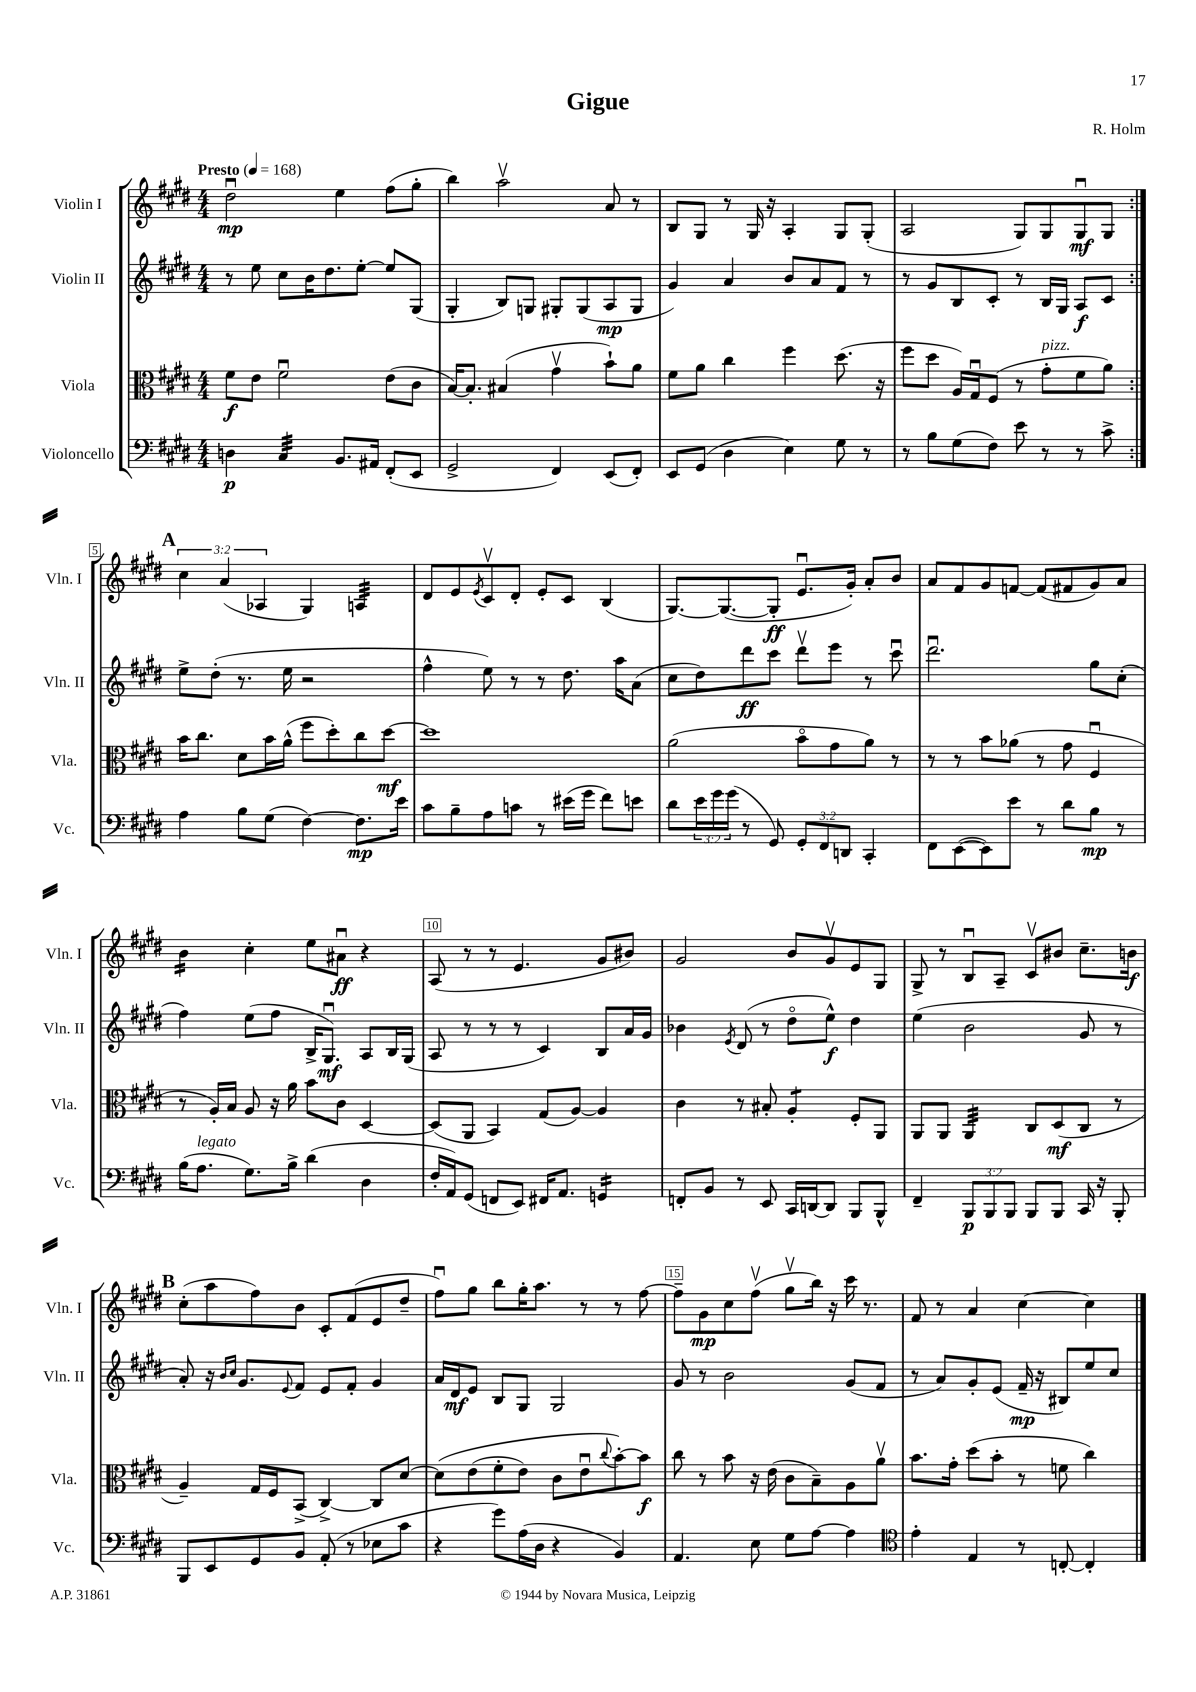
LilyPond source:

\header { title = "Gigue" composer = "R. Holm" }
<<
\new StaffGroup <<
\new Staff = "s0" \with { instrumentName = "Violin I" shortInstrumentName = "Vln. I" } {
    \clef treble \key e \major \numericTimeSignature \time 4/4 \override Staff.TupletNumber.text = #tuplet-number::calc-fraction-text \tempo "Presto" 4 = 168
    \repeat volta 2 { dis''2\downbow\mp e''4 fis''8( gis''8-. |
    b''4) a''2\upbow a'8 r8 |
    b8 gis8 r8 gis16 r16 a4-. gis8 gis8-.( |
    a2 gis8) gis8 gis8\downbow\mf gis8 | }
    \mark \markup { \bold "A" } \tuplet 3/2 { cis''4 a'4( aes4 } gis4) a4:32 |
    dis'8 e'8 \acciaccatura { e'8 } cis'8\upbow dis'8-. e'8-. cis'8 b4( |
    gis8.~) gis8.~( gis8-.\ff e'8.\downbow gis'16-.) a'8-. b'8 |
    a'8 fis'8 gis'8 f'8~ f'8( fis'8 gis'8) a'8 |
    b'4:16 cis''4-. e''8 ais'8\downbow\ff r4 |
    a8( r8 r8 e'4. gis'8 bis'8) |
    gis'2 b'8 gis'8\upbow e'8 gis8 |
    gis8-> r8 b8\downbow a8-- cis'8\upbow bis'8 cis''8.-- b'16\f |
    \mark \markup { \bold "B" } cis''8-.( a''8 fis''8) b'8 cis'8-. fis'8( e'8 dis''8-- |
    fis''8\downbow) gis''8 b''8 gis''16-. a''8. r8 r8 fis''8~ |
    fis''8-- gis'8\mp cis''8 fis''8\upbow( gis''8\upbow b''16) r16 cis'''16 r8. |
    fis'8 r8 a'4 cis''4~ cis''4 \bar "|." |
}
\new Staff = "s1" \with { instrumentName = "Violin II" shortInstrumentName = "Vln. II" } {
    \clef treble \key e \major \numericTimeSignature \time 4/4
    \repeat volta 2 { r8 e''8 cis''8 b'16 dis''8. e''8~-. e''8 gis8( |
    gis4-. b8) g8 gis8-. gis8( a8\mp gis8 |
    gis'4) a'4 b'8 a'8 fis'8 r8 |
    r8 gis'8 b8 cis'8-. r8 b16 gis16 a8\f cis'8 | }
    \mark \markup { \bold "A" } e''8-> dis''8-.( r8. e''16 r2 |
    fis''4-^ e''8) r8 r8 dis''8. a''16 a'8( |
    cis''8 dis''8) dis'''8\ff cis'''8 dis'''8\upbow e'''8 r8 cis'''8\downbow |
    dis'''2.\downbow gis''8 cis''8-.( |
    fis''4) e''8( fis''8 b16-> gis8.\downbow\mf) a8 b16 gis16( |
    a8 r8 r8 r8 cis'4) b8 a'16 gis'16 |
    bes'4 \acciaccatura { e'8 } dis'8( r8 dis''8\flageolet e''8-^\f) dis''4 |
    e''4( b'2 gis'8 r8 |
    \mark \markup { \bold "B" } a'8-.) r16 \grace { b'16 cis''16 } gis'8. \appoggiatura { e'8 } fis'8 e'8 fis'8-. gis'4 |
    a'16 dis'16\mf e'8 b8 gis8 gis2 |
    gis'8 r8 b'2 gis'8( fis'8 |
    r8 a'8) gis'8-. e'8( fis'16--\mp r16 bis8) e''8 cis''8 \bar "|." |
}
\new Staff = "s2" \with { instrumentName = "Viola" shortInstrumentName = "Vla." } {
    \clef alto \key e \major \numericTimeSignature \time 4/4
    \repeat volta 2 { fis'8\f e'8 fis'2\downbow e'8( cis'8 |
    b16~) b8.-. bis4( gis'4\upbow b'8-!) a'8 |
    fis'8 a'8 cis''4 fis''4 dis''8.( r16 |
    fis''8 dis''8 a16) gis16\downbow fis8( r8 gis'8-.^\markup { \italic "pizz." } fis'8 a'8) | }
    \mark \markup { \bold "A" } b'16 cis''8. dis'8 b'16 a'16-^( fis''8 dis''8-.) cis''8 dis''8~\mf |
    dis''1 |
    a'2( b'8\flageolet gis'8 a'8) r8 |
    r8 r8 b'8 aes'8( r8 gis'8 fis4\downbow |
    r8 a16-.) b16 a8 r16 a'16 b'8 cis'8 dis4~ |
    dis8( a,8 b,4) gis8( a8~) a4 |
    cis'4 r8 bis8-. a4:8-. fis8-. a,8 |
    a,8 a,8 a,4:32 cis8 dis8\mf( cis8 r8 |
    \mark \markup { \bold "B" } a4--) gis16 fis16 b,8->( cis4~->) cis8 dis'8~ |
    dis'8\( e'8( fis'8-. e'8) cis'8 e'8\downbow \appoggiatura { cis''8 } b'8~-.\) b'8\f |
    cis''8 r8 b'8 r16 e'16( cis'8 b8--) a8 a'8\upbow |
    b'8. gis'16-. dis''8( b'8-. r8 f'8 cis''4) \bar "|." |
}
\new Staff = "s3" \with { instrumentName = "Violoncello" shortInstrumentName = "Vc." } {
    \clef bass \key e \major \numericTimeSignature \time 4/4 \override Staff.TupletNumber.text = #tuplet-number::calc-fraction-text
    \repeat volta 2 { d4\p cis4:32 b,8. ais,16 fis,8-.( e,8 |
    gis,2-> fis,4) e,8( fis,8-.) |
    e,8 gis,8( dis4 e4) gis8 r8 |
    r8 b8 gis8( fis8) e'8 r8 r8 cis'8-> | }
    \mark \markup { \bold "A" } a4 b8 gis8( fis4~) fis8.\mp e'16 |
    cis'8 b8-- a8 c'8 r8 eis'16( gis'16 fis'8) e'8 |
    dis'8 \tuplet 3/2 { e'16 gis'16 gis'16( } r8 gis,8) \tuplet 3/2 { gis,8-. fis,8 d,8 } cis,4-. |
    fis,8 e,8~( e,8) e'8 r8 dis'8 b8\mp r8 |
    b16( a8.^\markup { \italic "legato" } gis8.) b16-> dis'4( dis4 |
    fis16-. a,16) gis,8( f,8 e,8) fis,16 a,8. g,4:16 |
    f,8-. b,8 r8 e,8 cis,16 d,16~ d,8 b,,8 b,,8-^ |
    fis,4-- \tuplet 3/2 { b,,8\p b,,8 b,,8 } b,,8 b,,8 cis,16 r16 b,,8-. |
    \mark \markup { \bold "B" } b,,8 e,8 gis,8 b,8 a,8-.( r8 ees8 cis'8 |
    r4 gis'8) a16( dis16 r4 b,4) |
    a,4. e8 gis8 a8~ a4 |
    \clef tenor e'4-. e4 r8 c8~-. c4-. \bar "|." |
}
>>
>>
\layout { \context { \Score \override BarNumber.break-visibility = ##(#f #t #t) barNumberVisibility = #(every-nth-bar-number-visible 5) \override BarNumber.stencil = #(make-stencil-boxer 0.1 0.3 ly:text-interface::print) } }
